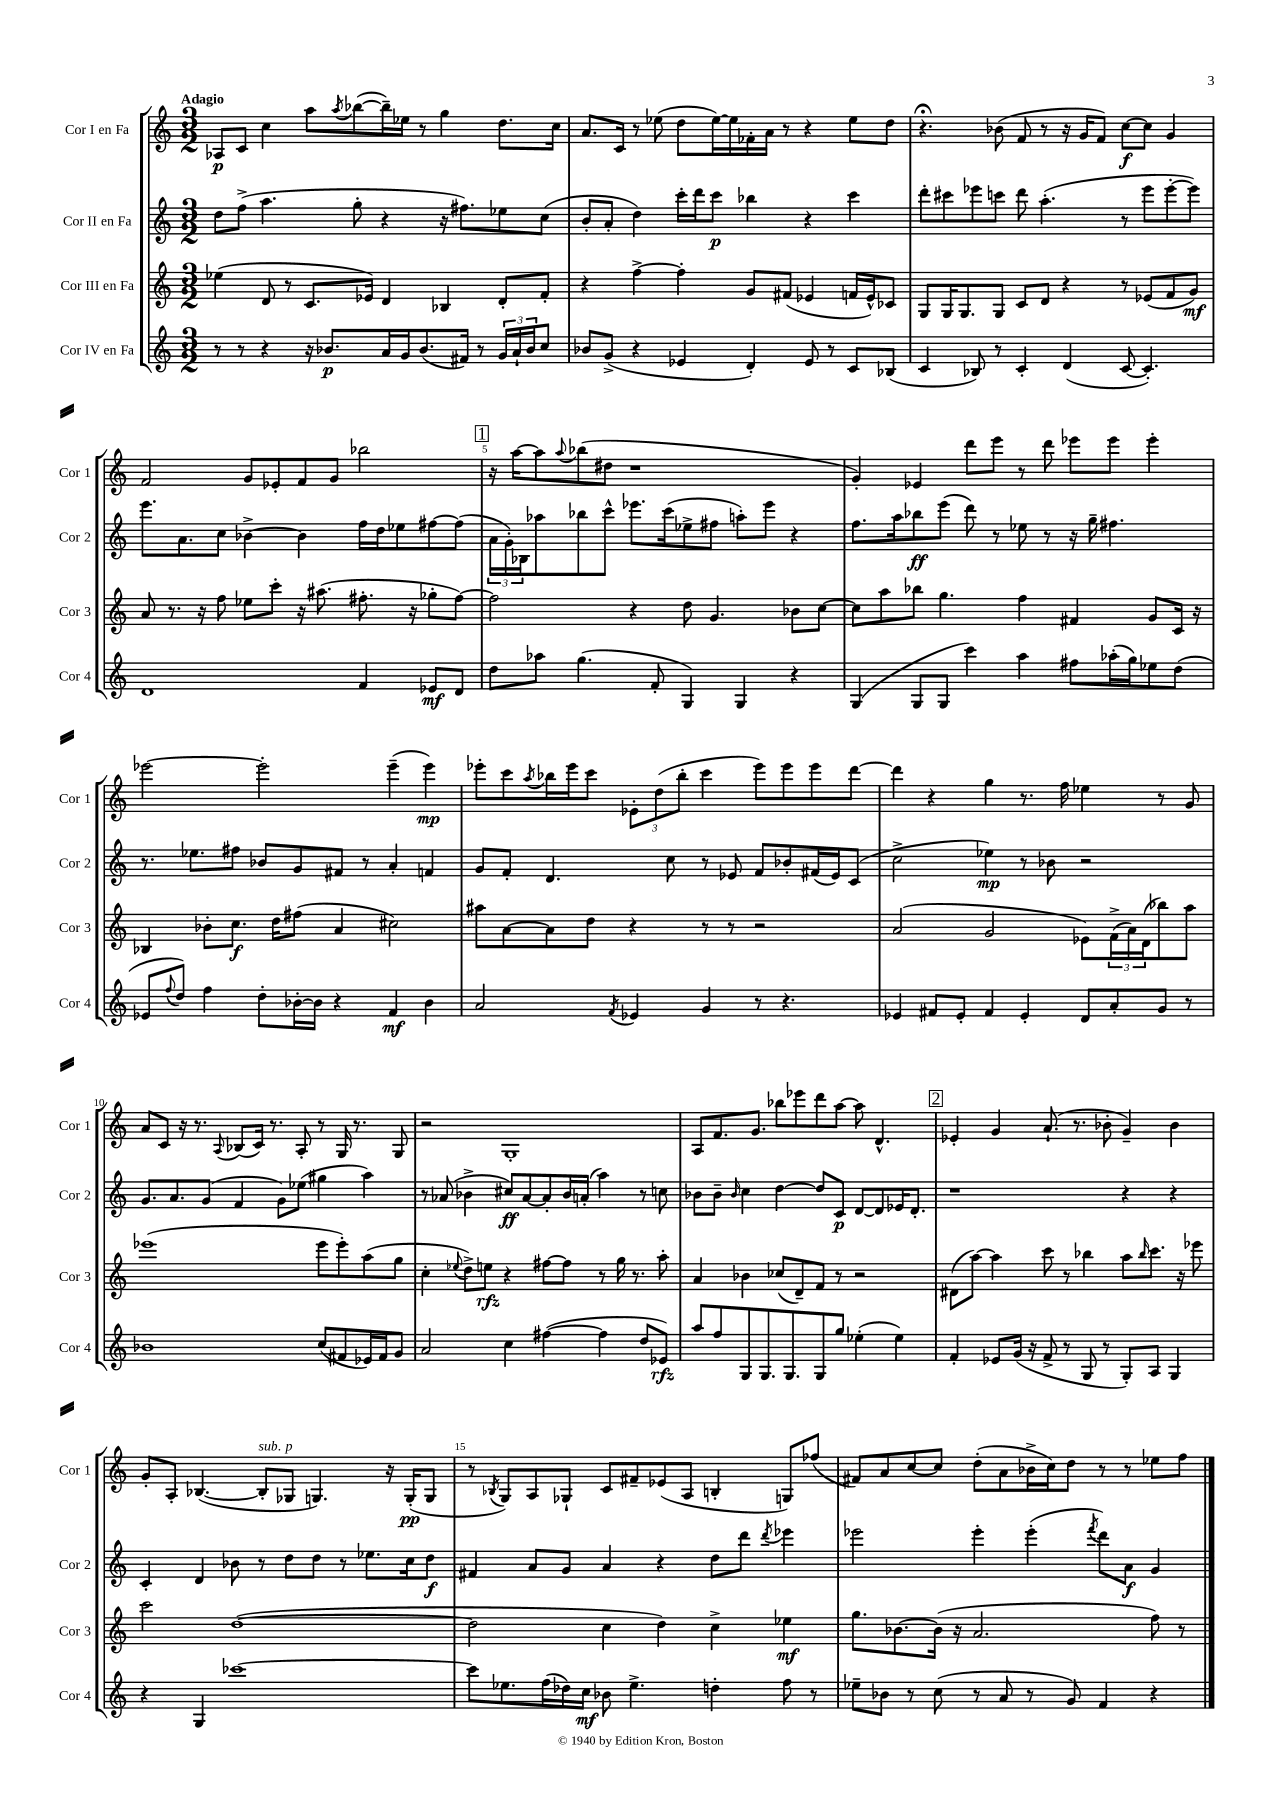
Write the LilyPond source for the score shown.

<<
\new StaffGroup <<
\new Staff = "s0" \with { instrumentName = "Cor I en Fa" shortInstrumentName = "Cor 1" } {
    \clef treble \key c \major \numericTimeSignature \time 3/2 \tempo "Adagio"
    aes8\p c'8 c''4 a''8 \acciaccatura { a''8 } bes''8~( bes''16--) ees''16 r8 g''4 d''8. c''16 |
    a'8. c'16 r8 ees''8( d''8 ees''16~) ees''16 fes'16-. a'16 r8 r4 ees''8 d''8 |
    r4.\fermata bes'8( f'8 r8 r16 g'16 f'8) c''8~\f c''8 g'4 |
    f'2 g'8 ees'8-. f'8 g'8 bes''2 |
    \mark \markup { \box "1" } r16 a''16~ a''8 \appoggiatura { a''8 } bes''8( dis''8 r1 |
    g'4-.) ees'4 d'''8 e'''8 r8 d'''8 ees'''8 ees'''8 ees'''4-. |
    ees'''2~ ees'''2-. ees'''4--( ees'''4\mp) |
    ees'''8-. c'''8 \acciaccatura { a''8 } bes''16 ees'''16 c'''8 \tuplet 3/2 { ees'8-. d''8( bes''8-. } c'''4 ees'''8) ees'''8 ees'''8 d'''8~ |
    d'''4 r4 g''4 r8. f''16 ees''4 r8 g'8 |
    a'8 c'8 r16 r8. \appoggiatura { a8 } bes8( c'16) r8. a8-. r8 g16 r8. g8 |
    r2 g1-. |
    a8 f'8. g'8. bes''8 ees'''8 d'''8 a''8~ a''8 d'4.-^ |
    \mark \markup { \box "2" } ees'4-. g'4 a'8.-!( r8. bes'8-. g'4--) bes'4 |
    g'8-. a8-. bes4.~( bes8-.^\markup { \italic "sub. p" } ges8 g4.) r16 g16-.\pp( g8 |
    r8 \acciaccatura { bes8 } g8) a8 ges8-! c'8 fis'8-- ees'8( a8 b4-. g8) fes''8( |
    fis'8) a'8 c''8~ c''8 d''8-.( a'8 bes'16-> c''16) d''8 r8 r8 ees''8 f''8 \bar "|." |
}
\new Staff = "s1" \with { instrumentName = "Cor II en Fa" shortInstrumentName = "Cor 2" } {
    \clef treble \key c \major \numericTimeSignature \time 3/2
    d''8 f''8->( a''4. g''8-. r4 r16 fis''8.) ees''8 c''8( |
    b'8-. a'8-. d''4) c'''16-. d'''16 c'''8\p bes''4 r4 c'''4 |
    d'''8-. cis'''8 ees'''8 c'''8 d'''8 a''4.-.( r8 ees'''8 ees'''8~-. ees'''8) |
    e'''8. a'8. c''8 bes'4~-> bes'4 f''16 d''16 ees''8 fis''8~ fis''8( |
    \mark \markup { \box "1" } \tuplet 3/2 { a'16 g'16-.) bes16 } aes''8 bes''8 c'''8-^ ees'''8. c'''16( ees''8-> fis''8 a''8-.) ees'''8 r4 |
    f''8. a''16 bes''8\ff e'''8( d'''8) r8 ees''8 r8 r16 g''16-- fis''4. |
    r8. ees''8. fis''8 bes'8 g'8 fis'8 r8 a'4-. f'4 |
    g'8 f'8-. d'4. c''8 r8 ees'8 f'8 bes'8-. fis'16( ees'16) c'8( |
    c''2-> ees''4\mp) r8 bes'8 r2 |
    g'8. a'8. g'8( f'4 g'8) ees''8( gis''4 a''4) |
    r8 aes'8( bes'4-> cis''8\ff) aes'8~ aes'8-. bes'16 a'16-.( a''4) r8 c''8 |
    bes'8 bes'8-- \grace { bes'16 } c''4 d''4~ d''8 c'8\p d'8~ d'8 ees'16 d'8.-. |
    \mark \markup { \box "2" } r1 r4 r4 |
    c'4-. d'4 bes'8 r8 d''8 d''8 r8 ees''8. c''16 d''8\f |
    fis'4 a'8 g'8 a'4 r4 d''8 d'''8 \acciaccatura { d'''8 } ees'''4 |
    ees'''2 ees'''4-. ees'''4-.( \acciaccatura { f'''8 } d'''8) a'8\f g'4 \bar "|." |
}
\new Staff = "s2" \with { instrumentName = "Cor III en Fa" shortInstrumentName = "Cor 3" } {
    \clef treble \key c \major \numericTimeSignature \time 3/2
    ees''4( d'8 r8 c'8. ees'16) d'4 bes4 d'8-. f'8-. |
    r4 f''4~-> f''4-. g'8 fis'8( ees'4 f'16 ees'16-^) ces'8 |
    g8 g16 g8. g8 c'8 d'8 r4 r8 ees'8( f'8 g'8\mf) |
    a'8 r8. r16 f''8 ees''8 c'''8-. r16 ais''8.( fis''8.-. r16 ges''8-. fis''8~) |
    \mark \markup { \box "1" } fis''2 r4 d''8 g'4. bes'8 c''8~ |
    c''8 a''8 bes''8 g''4. f''4 fis'4 g'8 c'16 r16 |
    bes4 bes'8-. c''8.\f d''16 fis''8( a'4 cis''2) |
    ais''8 a'8~ a'8 d''8 r4 r8 r8 r2 |
    a'2( g'2 ees'8) \tuplet 3/2 { f'16->( a'16) d'16( } bes''8) a''8 |
    ees'''1( ees'''8 ees'''8-.) a''8( g''8 |
    c''4-. \appoggiatura { ees''8 } d''8->) e''8\rfz r4 fis''8~ fis''8 r8 g''16 r8. a''8-. |
    a'4 bes'4 ces''8( d'8--) f'8 r8 r2 |
    \mark \markup { \box "2" } dis'8( a''8~) a''4 c'''8 r8 bes''4 a''8 \grace { bes''16 } c'''8. r16 ees'''8 |
    c'''2 d''1~( |
    d''2 c''4 d''4) c''4-> ees''4\mf |
    g''8. bes'8.~ bes'16( r16 a'2. f''8) r8 \bar "|." |
}
\new Staff = "s3" \with { instrumentName = "Cor IV en Fa" shortInstrumentName = "Cor 4" } {
    \clef treble \key c \major \numericTimeSignature \time 3/2
    r8 r8 r4 r16 bes'8.\p a'16 g'16 bes'8.( fis'16) r8 \tuplet 3/2 { g'16 a'16-! bes'16 } c''8 |
    bes'8 g'8->( r4 ees'4 d'4-.) ees'8 r8 c'8 bes8( |
    c'4 bes8) r8 c'4-. d'4( c'8~ c'4.-.) |
    d'1 f'4 ees'8\mf d'8 |
    \mark \markup { \box "1" } d''8 aes''8 g''4.( f'8-. g4) g4 r4 |
    g4( g8 g8 c'''4) a''4 fis''8 aes''16-.( g''16) ees''8 d''8( |
    ees'8 \appoggiatura { f''8 } d''8) f''4 d''8-. bes'16~-. bes'16 r4 f'4\mf bes'4 |
    a'2 \acciaccatura { f'8 } ees'4 g'4 r8 r4. |
    ees'4 fis'8 ees'8-. fis'4 ees'4-. d'8 a'8-. g'8 r8 |
    bes'1 c''8( fis'8 ees'16) fis'16 g'8 |
    a'2 c''4 fis''4~( fis''4 d''8 ees'8\rfz) |
    a''8 f''8 g8 g8. g8. g8 g''8 ees''4-.( ees''4) |
    \mark \markup { \box "2" } f'4-. ees'8 g'16( r16 f'8-> r8 g8 r8 g8-.) a8 g4 |
    r4 g4 ces'''1~ |
    ces'''8 ees''8. f''16( des''16) c''16\mf bes'8 ees''4.-> d''4-. f''8 r8 |
    ees''8-- bes'8 r8 c''8( r8 a'8 r8 g'8) f'4 r4 \bar "|." |
}
>>
>>
\layout { \context { \Score \override BarNumber.break-visibility = ##(#f #t #t) barNumberVisibility = #(every-nth-bar-number-visible 5) } }
